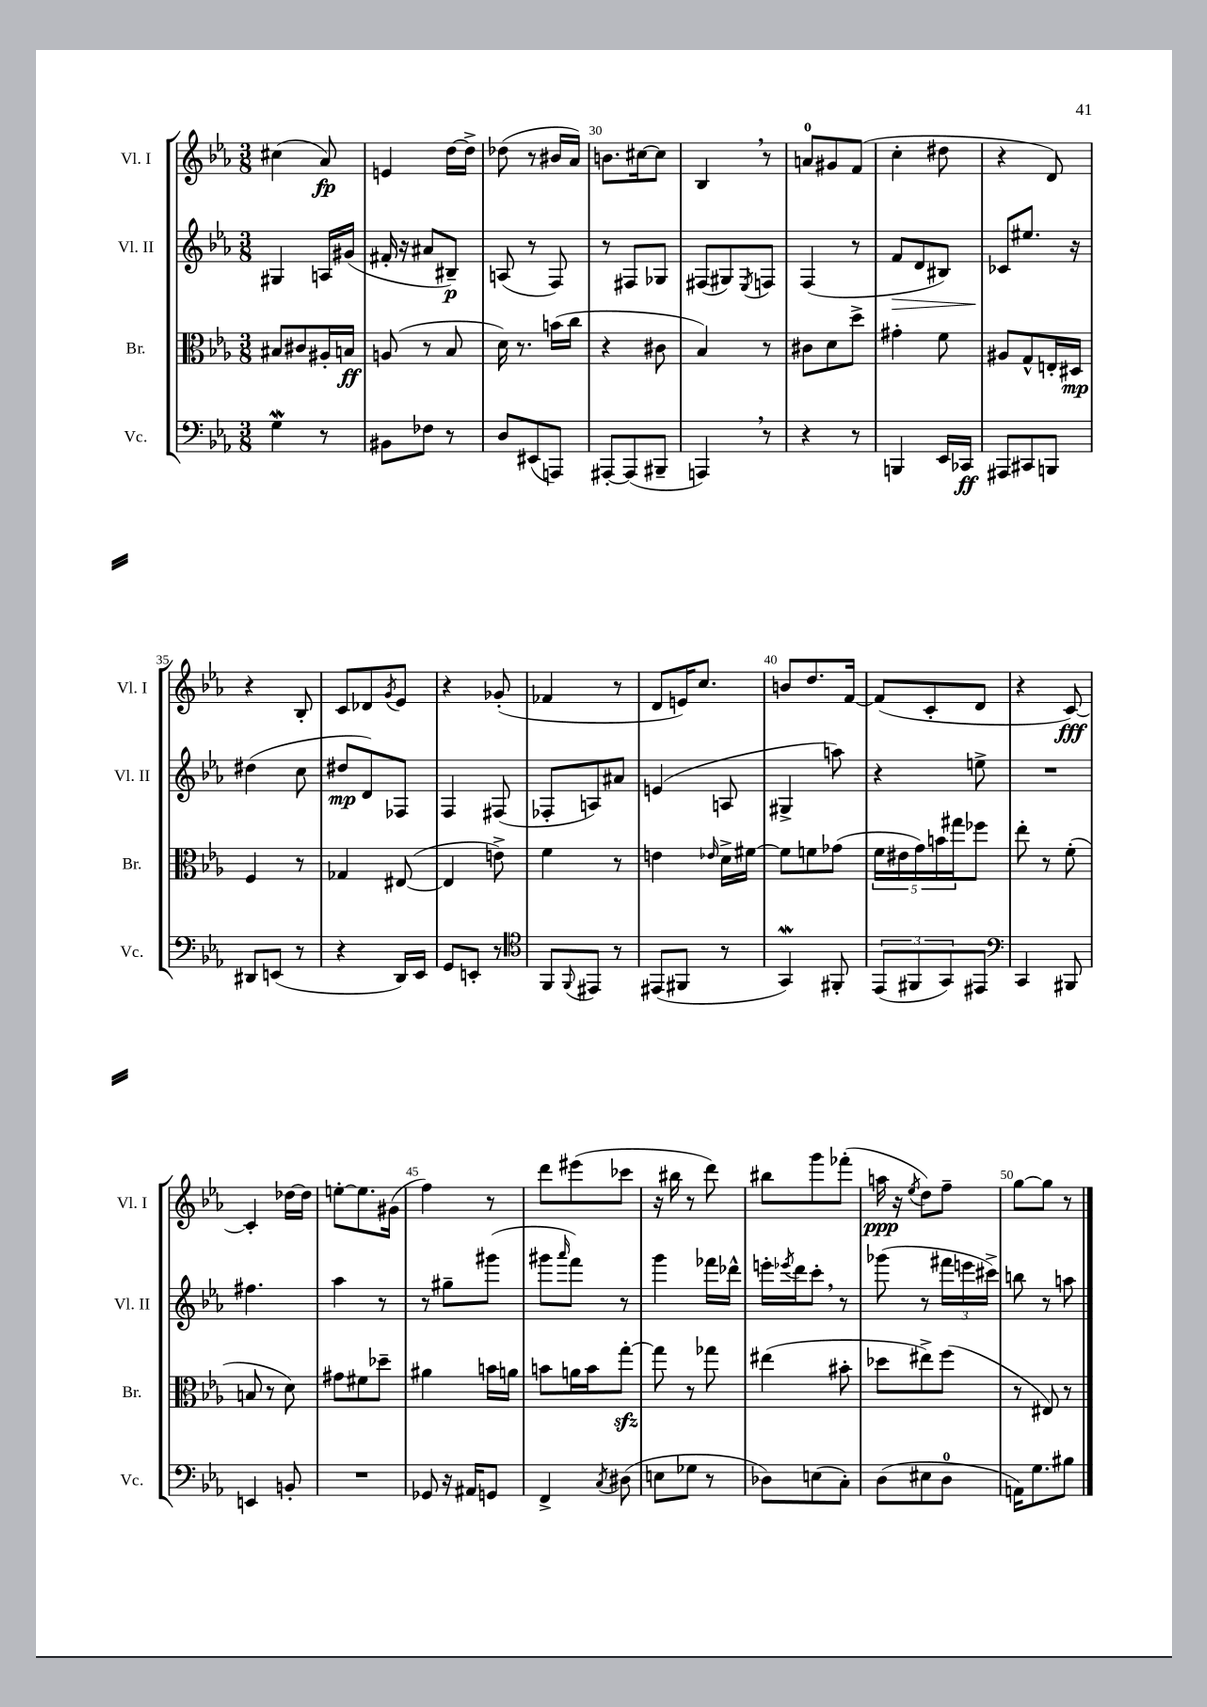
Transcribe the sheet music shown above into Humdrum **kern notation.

**kern	**dynam	**kern	**dynam	**kern	**dynam	**kern	**dynam
*part4	*part4	*part3	*part3	*part2	*part2	*part1	*part1
*staff4	*staff4	*staff3	*staff3	*staff2	*staff2	*staff1	*staff1
*I"Vc.	*	*I"Br.	*	*I"Vl. II	*	*I"Vl. I	*
*I'Vc.	*	*I'Br.	*	*I'Vl. II	*	*I'Vl. I	*
*clefF4	*	*clefC3	*	*clefG2	*	*clefG2	*
*k[b-e-a-]	*	*k[b-e-a-]	*	*k[b-e-a-]	*	*k[b-e-a-]	*
*M3/8	*	*M3/8	*	*M3/8	*	*M3/8	*
=27	=27	=27	=27	=27	=27	=27	=27
4GW\	.	8B#X/L	.	4G#X/	.	(4cc#X\	.
.	.	8c#X/	.	.	.	.	.
8r	.	16A#X'/L	.	16An/LL	.	8a-/)	fp
.	.	16Bn/JJ	ff	(16g#X/JJ	.	.	.
=28	=28	=28	=28	=28	=28	=28	=28
8BB#X\L	.	(8An/	.	16f#X'/	.	4en/	.
.	.	.	.	16r	.	.	.
8F-X\J	.	8r	.	8a#X/L	.	.	.
8r	.	8B-/	.	8B#X~/J)	p	[16dd\LL	.
.	.	.	.	.	.	16dd^\JJ]	.
=29	=29	=29	=29	=29	=29	=29	=29
8D/L	.	16d\)	.	(8An/	.	(8dd-X\	.
.	.	8.r	.	.	.	.	.
(8EE#X/	.	.	.	8r	.	8r	.
8AAAn/J)	.	(16bn\LL	.	8F/)	.	16b#X/LL	.
.	.	16cc\JJ	.	.	.	16a-/JJ)	.
=30	=30	=30	=30	=30	=30	=30	=30
[8AAA#X'/L	.	4r	.	8r	.	8.bn\L	.
(8AAA#/]	.	.	.	8F#X/L	.	.	.
.	.	.	.	.	.	[16cc#X\k	.
8BBB#X~/J	.	8c#X\	.	8G-X/J	.	8cc#\J]	.
=31	=31	=31	=31	=31	=31	=31	=31
4AAAn,/)	.	4B-/)	.	(8F#X/L	.	4B-,/	.
.	.	.	.	8G#X/)	.	.	.
.	.	.	.	8qE-/	.	.	.
8r	.	8r	.	8Fn/J	.	8r	.
=32	=32	=32	=32	=32	=32	=32	=32
4r	.	8c#X\L	.	(4F/	.	8an/L	.
.	.	8d\	.	.	.	8g#X/	.
8r	.	8dd^\J	.	8r	.	(8f/J	.
=33	=33	=33	=33	=33	=33	=33	=33
!	!	!	!	!	!LO:HP:b	!	!
4BBBn/	.	4g#X'\	.	8f/L	>	4cc'\	.
.	.	.	.	8d/	.	.	.
16EE-/LL	.	8f\	.	8B#X/J)	.	8dd#X\	.
16CC-X/JJ	ff	.	.	.	.	.	.
=34	=34	=34	=34	=34	=34	=34	=34
8AAA#X/L	.	8A#X/L	.	8c-X/L	.	4r	.
8CC#X/	.	8G^^/	.	8.ee#X/J	]	.	.
8BBBn/J	.	16En'/L	.	.	.	8d/)	.
.	.	16D#X/JJ	mp	16r	.	.	.
!!LO:LB:g=z
=35	=35	=35	=35	=35	=35	=35	=35
8DD#X/L	.	4F/	.	(4dd#X\	.	4r	.
(8EEn/J	.	.	.	.	.	.	.
8r	.	8r	.	8cc\	.	8B-'/	.
=36	=36	=36	=36	=36	=36	=36	=36
4r	.	4G-X/	.	8dd#X/L	mp	8c/L	.
.	.	.	.	8d/)	.	8d-X/	.
.	.	.	.	.	.	8qg/	.
16DD/LL)	.	([8E#X/	.	8F-X/J	.	8e-/J	.
16EE-/JJ	.	.	.	.	.	.	.
=37	=37	=37	=37	=37	=37	=37	=37
8GG/L	.	4E#/]	.	4F/	.	4r	.
8EEn'/J	.	.	.	.	.	.	.
8r	.	8en^\)	.	(8F#X/	.	(8g-X'/	.
=38	=38	=38	=38	=38	=38	=38	=38
*clefC4	*	*	*	*	*	*	*
8FF/L	.	4f\	.	8F-X'/L	.	4f-X/	.
8qqFF/	.	.	.	.	.	.	.
8EE#X/J	.	.	.	8An/)	.	.	.
8r	.	8r	.	8a#X/J	.	8r	.
=39	=39	=39	=39	=39	=39	=39	=39
(8EE#X/L	.	4en\	.	(4en/	.	8d/L	.
8FF#X/J	.	.	.	.	.	16en/K)	.
.	.	.	.	.	.	8.cc/J	.
.	.	16qqe-X/	.	.	.	.	.
8r	.	16d^\LL	.	8An/	.	.	.
.	.	[16f#X\JJ	.	.	.	.	.
=40	=40	=40	=40	=40	=40	=40	=40
4GGW/)	.	8f#\L]	.	4G#X^/	.	8bn/L	.
.	.	8fn\	.	.	.	8.dd/	.
8FF#X'/	.	(8g-X\J	.	8aan\)	.	.	.
.	.	.	.	.	.	[16f/Jk	.
=41	=41	=41	=41	=41	=41	=41	=41
(12EE-/L	.	20f\LL	.	4r	.	(8f/L]	.
.	.	20e#X\	.	.	.	.	.
12FF#X/	.	.	.	.	.	.	.
.	.	20g\)	.	.	.	.	.
.	.	.	.	.	.	8c'/	.
.	.	20bn\	.	.	.	.	.
12GG/)	.	.	.	.	.	.	.
.	.	20gg#X\J	.	.	.	.	.
8EE#X/J	.	8ff-X\J	.	8een^\	.	8d/J	.
=42	=42	=42	=42	=42	=42	=42	=42
*clefF4	*	*	*	*	*	*	*
4CC/	.	8ee-'\	.	4.r	.	4r	.
.	.	8r	.	.	.	.	.
8BBB#X/	.	(8f'\	.	.	.	[8c/)	fff
!!LO:LB:g=z
=43	=43	=43	=43	=43	=43	=43	=43
4EEn/	.	8Bn/	.	4.ff#X\	.	4c'/]	.
.	.	8r	.	.	.	.	.
8BBn'/	.	8d\)	.	.	.	[16dd-X\LL	.
.	.	.	.	.	.	16dd-\JJ]	.
=44	=44	=44	=44	=44	=44	=44	=44
4.r	.	8g#X\L	.	4aa-\	.	[8een'\L	.
.	.	8f#X\	.	.	.	8.ee\]	.
.	.	8dd-X~\J	.	8r	.	.	.
.	.	.	.	.	.	(16g#X\Jk	.
=45	=45	=45	=45	=45	=45	=45	=45
8GG-X/	.	4a#X\	.	8r	.	4ff\)	.
16r	.	.	.	8gg#X~\L	.	.	.
16AA#X/KL	.	.	.	.	.	.	.
8GGn/J	.	16bn\LL	.	(8ggg#X\J	.	8r	.
.	.	16an\JJ	.	.	.	.	.
=46	=46	=46	=46	=46	=46	=46	=46
4FF^/	.	8bn\L	.	8ggg#X\L	.	8ddd\L	.
.	.	.	.	16qqaaa-/	.	.	.
.	.	16an\L	.	8fff\J)	.	(8eee#X\	.
.	.	16b\J	.	.	.	.	.
8qC/	.	.	.	.	.	.	.
(8D#X\	.	[8ggzz'\J	.	8r	.	8ccc-X\J	.
=47	=47	=47	=47	=47	=47	=47	=47
8En\L	.	8gg\]	.	4ggg\	.	16r	.
.	.	.	.	.	.	16bb#X\	.
8G-X\J	.	8r	.	.	.	8r	.
8r	.	8gg-X\	.	16fff-X\LL	.	8ddd\)	.
.	.	.	.	16ddd-X^^\JJ	.	.	.
=48	=48	=48	=48	=48	=48	=48	=48
8D-X\L)	.	(4ee#X\	.	16eeen'\LL	.	8bb#X\L	.
.	.	.	.	8qeee-X/	.	.	.
.	.	.	.	16ddd\J	.	.	.
(8En\	.	.	.	8ccc',\J	.	8ggg\	.
8C'\J)	.	8b#X'\	.	8r	.	(8fff-X'\J	.
=49	=49	=49	=49	=49	=49	=49	=49
(8D\L	.	8dd-X\L	.	(8ggg-X\	.	16aan\	ppp
.	.	.	.	.	.	16r	.
.	.	.	.	.	.	8qee-/	.
8E#X\	.	8ee#X^\)	.	8r	.	8dd\L)	.
8D\J	.	(8ff\J	.	24fff#X\LL	.	8ff~\J	.
.	.	.	.	24eeen\	.	.	.
.	.	.	.	24ccc#X^\JJ)	.	.	.
=50	=50	=50	=50	=50	=50	=50	=50
16AAn\KL)	.	8r	.	8bbn\	.	[8gg\L	.
8.G\	.	.	.	.	.	.	.
.	.	8E#X/)	.	8r	.	8gg\J]	.
8B#X\J	.	8r	.	8aan\	.	8r	.
==	==	==	==	==	==	==	==
*-	*-	*-	*-	*-	*-	*-	*-
